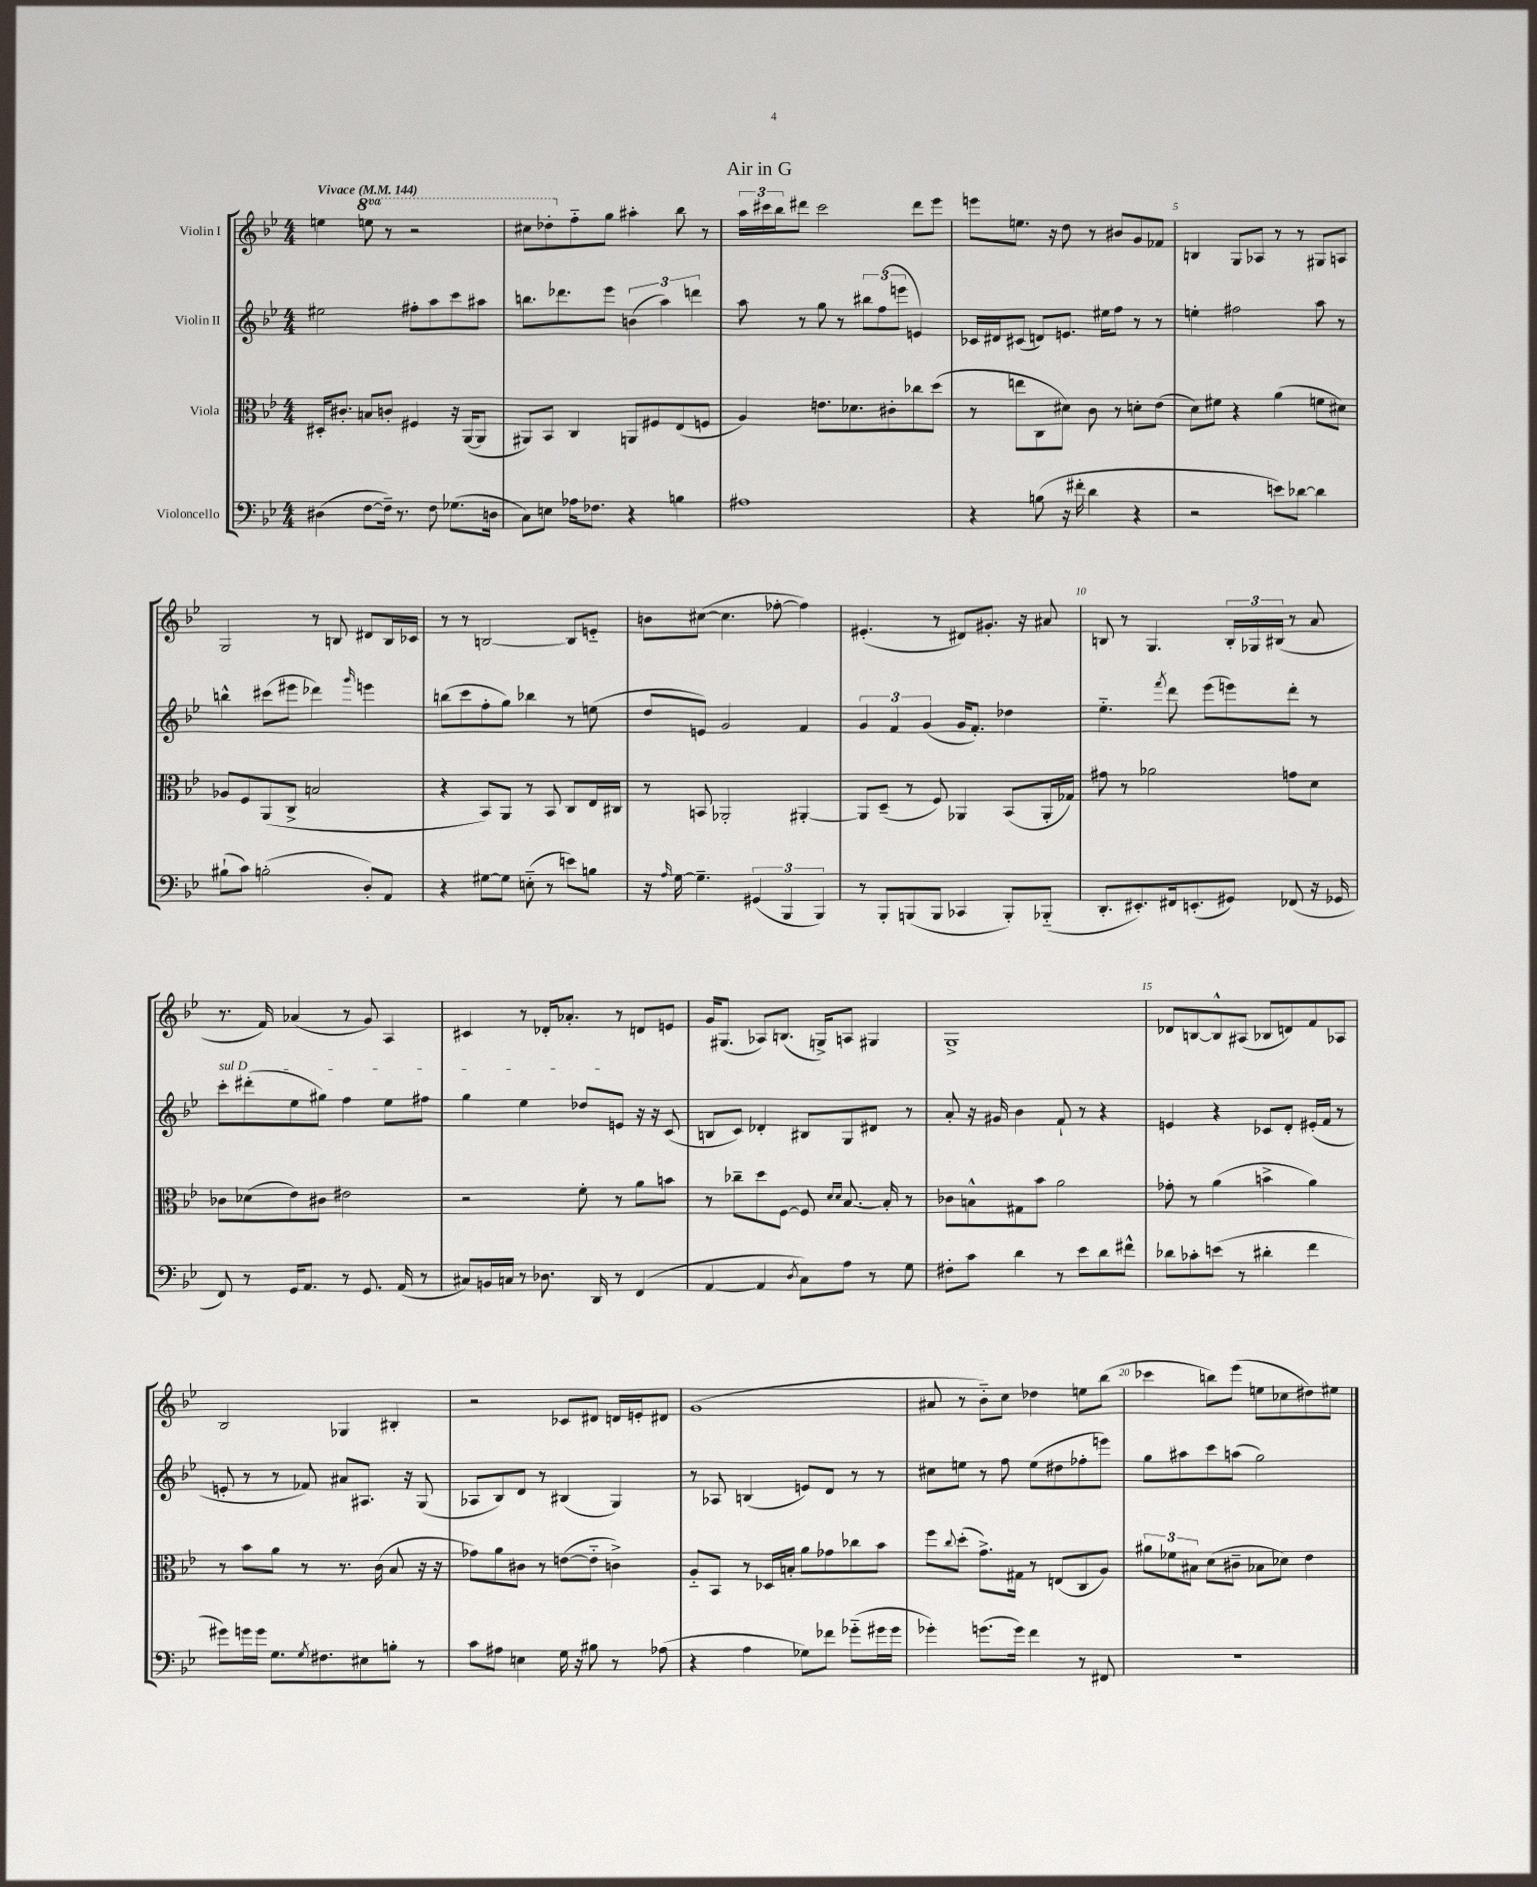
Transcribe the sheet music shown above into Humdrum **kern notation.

**kern	**kern	**kern	**kern
*part4	*part3	*part2	*part1
*staff4	*staff3	*staff2	*staff1
*I"Violoncello	*I"Viola	*I"Violin II	*I"Violin I
*clefF4	*clefC3	*clefG2	*clefG2
*k[b-e-]	*k[b-e-]	*k[b-e-]	*k[b-e-]
*M4/4	*M4/4	*M4/4	*M4/4
*MM144	*MM144	*MM144	*MM144
=1	=1	=1	=1
!	!	!	!LO:TX:a:B:t=Vivace
(4D#X\	16D#X'/KL	2ee#X\	4een\
.	8.c#X'/J	.	.
*	*	*	*8va
[8F\L	8Bn/L	.	8eeen\
16F~\Jk])	8cn'/J	.	8r
8.r	.	.	.
.	4F#X/	8ff#X'\L	2r
8F\	.	8aa\	.
(8.G-X\L	16r	8ccc\	.
.	([16AA/KL	.	.
.	8AA/J]	8aa#X\J	.
16Dn\Jk	.	.	.
=2	=2	=2	=2
8C\L)	8AA#X/L)	8.bbn\L	8ccc#X\L
8En\J	8BB-/J	.	8ddd-X'\
.	.	8.ddd-X\	.
*	*	*	*X8va
16A-X\KL	4C/	.	8ff\
8.F-X\J	.	.	.
.	.	8eee-\J	8gg\J
4r	8AAn/L	(6bn\	4aa#X'\
.	8F#X/	.	.
.	.	6aa\)	.
4Bn\	(8E-/	.	8bb-\
.	.	6dddn\	.
.	8Fn/J	.	8r
=3	=3	=3	=3
1A#X	4A/)	8aa\	24aa\LL
.	.	.	24ccc#X\
.	.	.	24bb-\J
.	.	8r	8ddd#X\J
.	8.en\L	8gg\	2ccc#\
.	.	8r	.
.	8.d-X\	.	.
.	.	12bb#X\L	.
.	.	(12ff\	.
.	8c#X'\	.	.
.	.	12eeen\J	.
.	8cc-X\	4en/)	8ddd#\L
.	(8dd\J	.	8eee-\J
=4	=4	=4	=4
4r	8r	16c-X/LL	8eeen\L
.	.	16d#X/J	.
.	8een\L	(8c#X/J	8.een\J
(8Bn\	8C\	8dn/L)	.
.	.	.	16r
16r	8d#X\J)	8.en/J	8dd\
16f#X'\	.	.	.
4d\	8c\	.	8r
.	.	16ee#X\KL	.
.	8r	8ff\J	8b#X/L
4r	8dn'\L	8r	8g/
.	(8e-\J	8r	8f-X/J
=5	=5	=5	=5
2r	8d\L)	4een'\	4Bn/
.	8f#X\J	.	.
.	4r	2ff#X\	8G/L
.	.	.	8A-X/J
8en\L)	(4a\	.	8r
[8d-X\J	.	.	8r
4d-\]	8fn\L	8aa\	8G#X/L
.	8d#X\J)	8r	8An/J
!!LO:LB:g=z
=6	=6	=6	=6
(8B#X`\L	8A-X/L	4bbn^^\	2G/
8c\J)	8F/	.	.
(2Bn'\	(8AA/	(8ccc#X\L	.
.	8C^/J	8eee#X\J	.
.	2Bn/	4ddd-X\)	8r
.	.	.	8Bn/
.	.	16qqggg/	.
8D'/L)	.	4eeen\	8d#X/L
8AA/J	.	.	16B/L
.	.	.	16c-X/JJ
=7	=7	=7	=7
4r	4r	(8bbn\L	8r
.	.	8ccc\	8r
[8G#X\L	8BB-/L)	8ff'\	[2Bn/
8G#\J]	8AA/J	8gg\J)	.
(8En\	8r	4bb-X\	.
8r	8BB-/	.	.
8en\L)	8C/L	8r	8B/L]
8Bn\J	16E-/L	(8een\	8en/J
.	16C#X/JJ	.	.
=8	=8	=8	=8
16r	8r	8dd/L	8bn\L
16qqA/	.	.	.
[16G\	.	.	.
4.G~\]	8BBn/	8en/J)	([8cc#X\J
.	2AA-X'/	2g/	4.cc#\]
(6GG#X/	.	.	.
.	.	.	[8ff-X'\
6BBB-/	.	.	.
.	[4AA#X'/	4f/	4ff-\])
6BBB-/)	.	.	.
=9	=9	=9	=9
8r	8AA#/L]	6g/	(4.e#X'/
8BBB-'/L	(8D~/J	.	.
.	.	6f/	.
(8BBBn/	8r	.	.
.	.	(6g/	.
8BBB/J	8F/)	.	8r
4CC-X/	4AA-X/	16g/KL	8d#X/L)
.	.	8.f'/J)	.
.	.	.	8.g#X'/J
8BBB'/L)	(8BB-/L	4dd-X\	.
.	.	.	16r
(8BBB-X/J	16AA-'/L	.	8a#X/
.	16G-X/JJ)	.	.
=10	=10	=10	=10
8.DD'/L	8g#X\	4.ee-\	8Bn/
.	8r	.	8r
8.EE#X'/)	.	.	.
.	2a-X\	.	4.G/
.	.	8qfff/	.
16FF#X/k	.	8ddd\	.
(8.EEn'/	.	.	.
.	.	(8eee-\L	.
8GG#X/J)	.	8eeen\)	24B'/LL
.	.	.	24G-X/
.	.	.	(24B#X/JJ
(8FF-X/	8gn\L	8ddd'\J	8r
16r	8d\J	8r	8a/
16GG-X/	.	.	.
!!LO:LB:g=z
=11	=11	=11	=11
!	!	!LO:TX:a:i:t=sul D	!
8FF/)	8c-X\L	8ccc'\L	8.r
8r	(8d-X\	(8ddd#X'\	.
.	.	.	16f/)
16GG/KL	8e-\)	8ee-\	(4a-X/
8.AA/J	.	.	.
.	8c#X\J	8gg#X\J)	.
8r	2e#X\	4ff\	8r
8.GG/	.	.	8g/)
.	.	8ee-\L	4A/
(16AA/	.	.	.
8r	.	8ff#X\J	.
=12	=12	=12	=12
8C#X/L)	2r	4gg\	4c#X/
16BBn/L	.	.	.
16Cn/JJ	.	.	.
8r	.	4ee-\	8r
8.D-X\	.	.	16d-X'/KL
.	.	.	8.a-X'/J
.	8f'\	8dd-X/L	.
16DD/	.	.	.
8r	8r	8en/J	8r
(4FF/	8a\L	16r	8dn/L
.	.	16r	.
.	8bn\J	(8c/	8en/J
=13	=13	=13	=13
[4AA/	8r	8Bn/L	16g/KL
.	.	.	(8.G#X/J
.	8cc-X~\L	8c/J)	.
4AA/]	8dd\	4d-X'/	8A-X/L)
.	[8F\J	.	(8.Bn/J
8qD/	.	.	.
8C\L)	8F/]	8B#X/L	.
.	.	.	16Gn^/KL)
.	16qqd/LL	.	.
.	16qqd/JJ	.	.
8A\J	[8.B-/	8G/	8An/J
8r	.	8d#X/J	4G#X/
.	16B-'/]	.	.
8G\	8r	8r	.
=14	=14	=14	=14
8F#X'\L	8c-X\L	8a'/	1G^
8c\J	8Bn^^\	16r	.
.	.	16g#X/	.
4d\	8G#X\	4b-\	.
.	8b-\J	.	.
8r	2a\	8f`/	.
8e-\L	.	8r	.
8d\	.	4r	.
8f#X^^\J	.	.	.
=15	=15	=15	=15
8d-X\L	8g-X'\	4en/	8d-X/L
8c-X'\	8r	.	[8Bn/
(8en\J	(4a\	4r	8B^^/]
8r	.	.	(8A#X/J
4d#X'\	4bn^\	8c-X/L	8B-X/L
.	.	8d'/J	8dn/)
4f\	4a\)	(16e#X'/LL	8f/
.	.	16f/JJ	.
.	.	8r	8A-X/J
!!LO:LB:g=z
=16	=16	=16	=16
8g#X\L)	8r	8en'/	2B-/
16gn\L	8b-\L	8r	.
16g\JJ	.	.	.
8.G\L	8a\J	8r	.
.	8r	8f-X/)	.
8qG/	.	.	.
8.F#X\	.	.	.
.	8.r	8a#X/L	4G-X/
8E#X\	.	8.A#X/J	.
.	(16c\	.	.
8Bn'\J	8B-/	.	4B#X'/
.	.	16r	.
8r	16r	(8G/	.
.	16r	.	.
=17	=17	=17	=17
8c\L	8g-X\L)	8A-X/L	2r
8A#X\J	8a\	8B-/)	.
4En\	8c#X\J	8d/J	.
.	8r	8r	.
16G\	([8en\L	(4B#X/	8c-X/L
16r	.	.	.
8B#X\	8e\J]	.	8d#X/J
8r	4cn^\)	4G/)	16dn/LL
.	.	.	16en'/J
(8A-X\	.	.	8d#X/J
=18	=18	=18	=18
4r	8A/L	8r	(1g
.	8BB-/J	8A-X/	.
4A\	8r	(4Bn/	.
.	16D-X/LL	.	.
.	16Bn'/JJ	.	.
8G-X\L)	8a\L	8en/L)	.
8f-X\J	8g-X\	8d/J	.
(8g-X\L	8cc-X\	8r	.
16g#X\L	8b-\J	8r	.
16g#\JJ	.	.	.
=19	=19	=19	=19
4g-X'\)	8ff\L	8cc#X\L	8a#X/
.	8qqcc/	.	.
.	(8dd'\J	8een\J	8r
(8.gn\L	8.g^\L)	8r	8b-\L)
.	.	8ff\	8cc\J
16g\Jk)	16G#X\Jk	.	.
4f\	8r	(8ee\L	4dd-X\
.	(8En/L	8dd#X\	.
8r	8C/	8ff-X'\	8een\L
8FF#X/	8A/J)	8eeen\J)	(8bb-\J
=20	=20	=20	=20
1r	12a#X\L	8gg\L	4ccc-X\
.	12f-X\	.	.
.	.	8aa#X\	.
.	12B#X\J	.	.
.	(8d\L	8ccc\	8bbn\L)
.	8c#X~\J	(8aan\J	(8eee-\J
.	8B-X\L	2gg\)	8een\L
.	8d-X\J)	.	8cc-X\
.	4e-\	.	8dd#X\)
.	.	.	8ee#X\J
==	==	==	==
*-	*-	*-	*-
